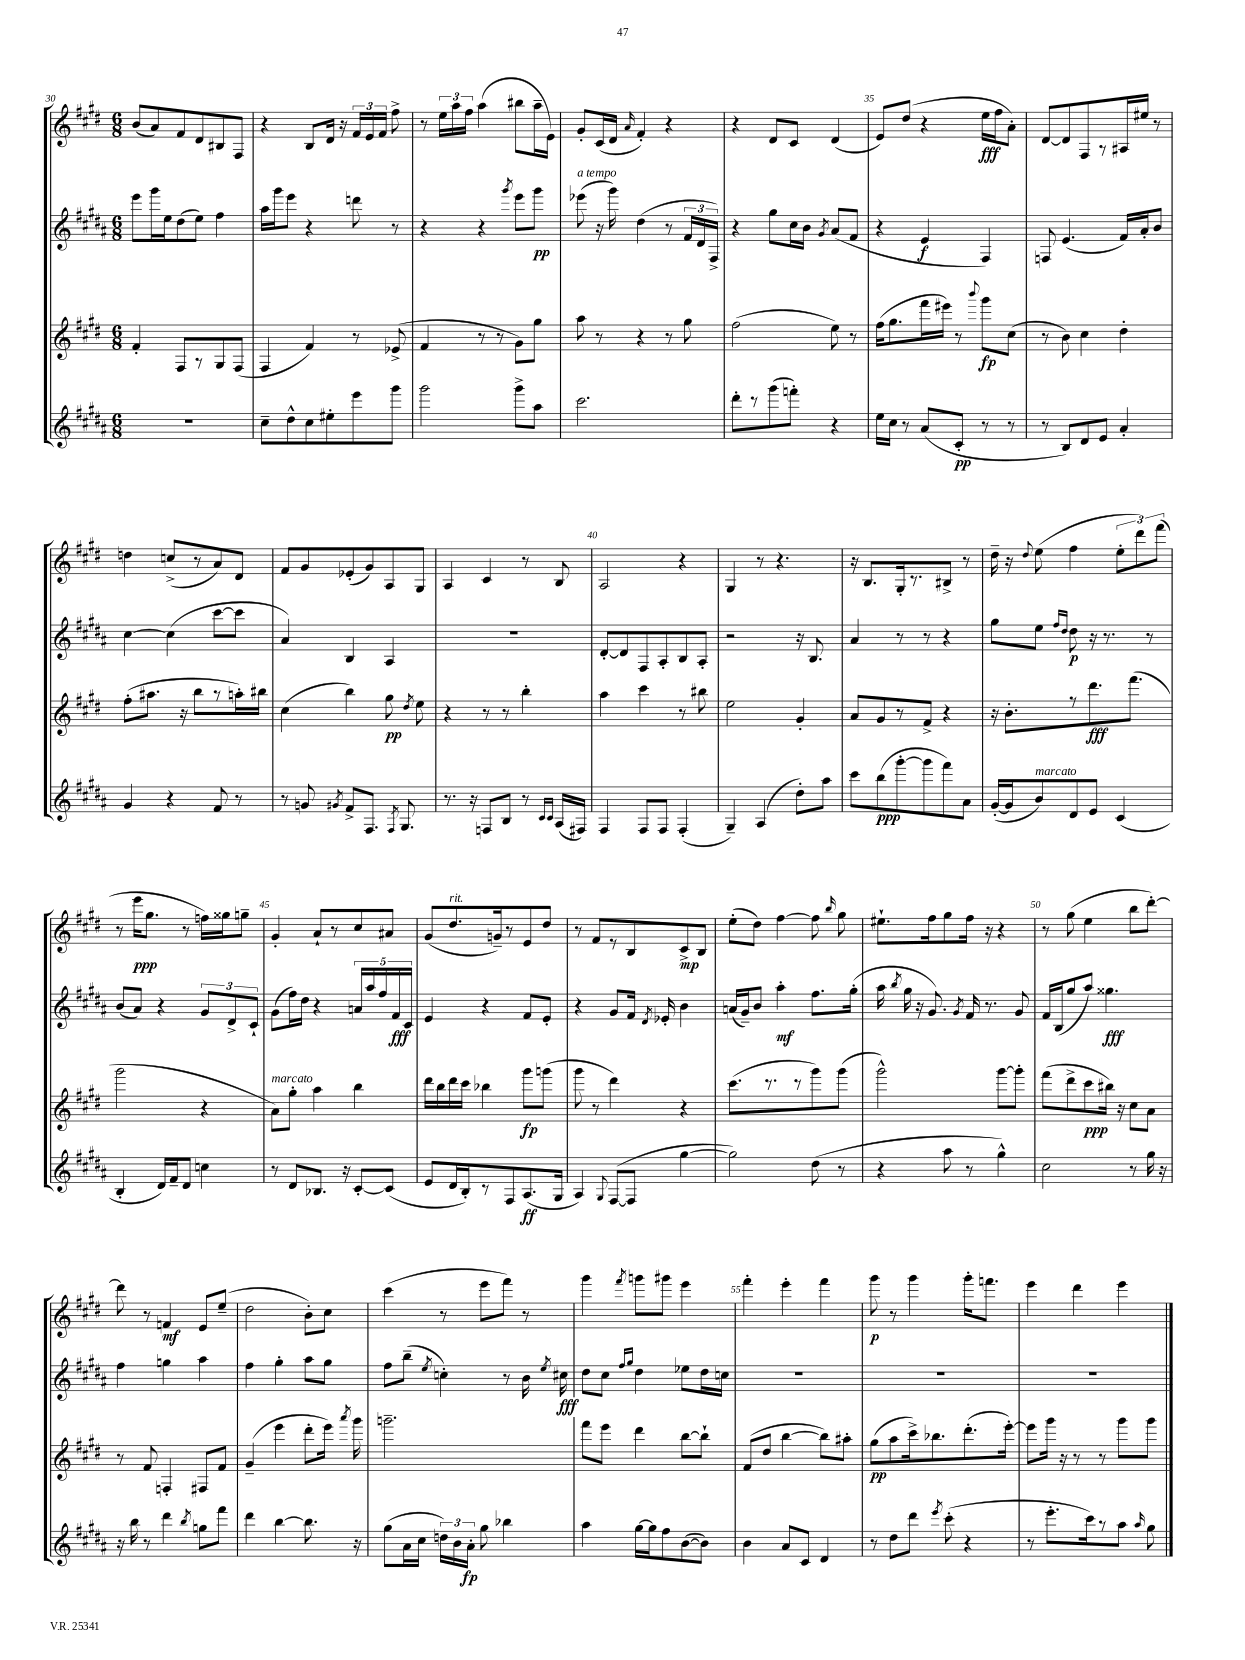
<<
\new StaffGroup <<
\new Staff = "s0" {
    \clef treble \key e \major \numericTimeSignature \time 6/8
    \autoBeamOff b'8[( a'8) fis'8 dis'8 bis8 fis8] |
    r4 b8[ dis'16] r16 \tuplet 3/2 { fis'16[ e'16 fis'16] } fis''8-> |
    r8 \tuplet 3/2 { e''16[ a''16 fis''16] } a''4( bis''8[ a''16-- e'16]) |
    gis'8[-. cis'16( dis'16] \grace { a'16 } fis'4-.) r4 |
    r4 dis'8[ cis'8] dis'4( |
    e'8[) dis''8]( r4 e''16[\fff fis''16 a'8]-.) |
    dis'8[~ dis'8 fis8 r8 ais16 eis''16] r8 |
    d''4 c''8[->( r8 a'8) dis'8] |
    fis'8[ gis'8 ees'8-.( gis'8) a8 gis8] |
    a4 cis'4 r8 b8 |
    a2 r4 |
    gis4 r8 r4. |
    r16 b8.[ gis16-. r8. bis8]-> r8 |
    dis''16-- r16 \appoggiatura { dis''8 } e''8( fis''4 \tuplet 3/2 { e''8[-. dis'''8) fis'''8]( } |
    r8 e'''16[\ppp gis''8.] r8 f''16[) gisis''16 g''8]-- |
    gis'4-. a'8[-! r8 cis''8 ais'8] |
    gis'8[( dis''8.^\markup { \italic "rit." } g'16--) r8 e'8 dis''8] |
    r8 fis'8[ r8 b8 cis'8->\mp b8] |
    e''8[-.( dis''8]) fis''4~ fis''8 \grace { b''16 } gis''8 |
    eis''8.[-! fis''16 gis''8 fis''16] r16 r4 |
    r8 gis''8( e''4 b''8[ dis'''8]~-.) |
    dis'''8 r8 f'4\mf e'8[ e''8]--( |
    dis''2 b'8[-.) cis''8] |
    cis'''4( r8 e'''8[ fis'''8]) r8 |
    gis'''4 \acciaccatura { fis'''8 } g'''8[ gis'''8] e'''4 |
    fis'''4-. e'''4-. fis'''4 |
    gis'''8\p r8 gis'''4 gis'''16[-. f'''8.] |
    e'''4 dis'''4 e'''4 \bar "|." |
}
\new Staff = "s1" {
    \clef treble \key b \major \numericTimeSignature \time 6/8
    \autoBeamOff e'''8[ gis'''16 e''16 dis''8( e''8]) fis''4 |
    ais''16[ gis'''16 e'''8] r4 d'''8 r8 |
    r4 r4 \acciaccatura { gis'''8 } e'''8[ gis'''8]\pp |
    ees'''8^\markup { \italic "a tempo" }( r16 gis'''16) dis''4( r8 \tuplet 3/2 { fis'16[ dis'16 fis16]->) } |
    r4 gis''8[ cis''16 b'16] \acciaccatura { gis'8 } ais'8[( fis'8] |
    r4 e'4\f fis4) |
    f8 e'4.( fis'16[) ais'16-. b'8] |
    cis''4~ cis''4( cis'''8[~ cis'''8] |
    ais'4) b4 ais4 |
    R2. |
    dis'8[~-. dis'8 fis8 ais8-. b8 ais8]-. |
    r2 r16 b8. |
    ais'4 r8 r8 r4 |
    gis''8[ e''8] \grace { fis''16[ dis''16] } dis''8\p r16 r8. r8 |
    b'8[( ais'8]) r4 \tuplet 3/2 { gis'8[ dis'8-> cis'8]-! } |
    gis'8[( fis''16) dis''16] r4 \tuplet 5/4 { a'16[ ais''16 fis''16 fis'16\fff cis'16] } |
    e'4 r4 fis'8[ e'8]-. |
    r4 gis'8[ fis'16] \acciaccatura { dis'8 } ees'16-. b'4 |
    a'16[( gis'16--) b'8] ais''4-.\mf fis''8.[ gis''16]-.( |
    ais''16 \acciaccatura { b''8 } gis''16 r16 gis'8.) \acciaccatura { gis'8 } fis'16 r8. gis'8 |
    fis'16[ b16( gis''8 ais''8]) gisis''4.\fff |
    fis''4 g''4 ais''4 |
    fis''4 gis''4-. ais''8[ gis''8] |
    fis''8[ b''8]--( \acciaccatura { e''8 } c''4-.) r8 b'16 \acciaccatura { e''8 } cis''16\fff |
    dis''8[ cis''8] \grace { fis''16[ gis''16] } dis''4 ees''8[ dis''16 c''16] |
    R2. |
    R2. |
    R2. \bar "|." |
}
\new Staff = "s2" {
    \clef treble \key e \major \numericTimeSignature \time 6/8
    \autoBeamOff fis'4-. fis8[ r8 gis8 fis8]( |
    fis4 fis'4) r8 ees'8->( |
    fis'4 r8 r8 gis'8[) gis''8] |
    a''8 r8 r4 r8 gis''8 |
    fis''2( e''8) r8 |
    fis''16[( gis''8. fis'''16 eis'''16]) r8 \appoggiatura { b'''8 } gis'''8[\fp cis''8]( |
    r8 b'8) cis''4 dis''4-. |
    fis''8[-.( ais''8.] r16 b''8[ r8 a''16-.) bis''16] |
    cis''4( b''4) gis''8\pp \acciaccatura { dis''8 } e''8 |
    r4 r8 r8 b''4-. |
    a''4 cis'''4 r8 bis''8 |
    e''2 gis'4-. |
    a'8[ gis'8 r8 fis'8]-> r4 |
    r16 b'8.[-. r8 dis'''8.\fff fis'''8.]( |
    gis'''2 r4 |
    a'8[^\markup { \italic "marcato" }) gis''8]-. a''4 b''4 |
    dis'''16[ b''16 dis'''16 cis'''16] bes''4 gis'''8[\fp g'''8]( |
    gis'''8 r8 dis'''4) r4 |
    cis'''8.[( r8. r8 gis'''8) gis'''8]( |
    gis'''2-^) gis'''8[~ gis'''8]-. |
    fis'''8[( dis'''8-> cis'''8\ppp bis''16]) r16 cis''8[ a'8] |
    r8 fis'8 f4-. fis8[ fis'8] |
    gis'4--( e'''4 dis'''8[-. e'''16]) \acciaccatura { a'''8 } gis'''16 |
    g'''2.-- |
    fis'''8[ e'''8] dis'''4 b''8[~ b''8]-! |
    fis'8[( dis''8] b''4~ b''8[) ais''8]-. |
    gis''8[\pp( a''8 cis'''16->) bes''8. dis'''8.-.( e'''16]~-.) |
    e'''8[ gis'''16] r16 r8 r8 gis'''8[ gis'''8] \bar "|." |
}
\new Staff = "s3" {
    \clef treble \key b \major \numericTimeSignature \time 6/8
    \autoBeamOff R2. |
    cis''8[-- dis''8-^ cis''8 eis''8-. e'''8 gis'''8] |
    gis'''2 gis'''8[-> ais''8] |
    cis'''2. |
    dis'''8[-. r8 gis'''8( f'''8]-.) r4 |
    e''16[ cis''16] r8 ais'8[( cis'8]-.\pp r8 r8 |
    r8 b8[) dis'8 e'8] ais'4-. |
    gis'4 r4 fis'8 r8 |
    r8 g'8 \acciaccatura { gis'8 } fis'8[-> fis8.] \acciaccatura { fis8 } gis8. |
    r8. r16 f8[ b8] r8 \grace { cis'16[ cis'16] } ais16[( fis16]) |
    fis4 fis8[ fis8] fis4-.( |
    gis4--) ais4( dis''8[-.) ais''8] |
    cis'''8[ b''8\ppp( gis'''8~-. gis'''8 fis'''8) ais'8] |
    gis'16[~-.( gis'16 b'8^\markup { \italic "marcato" }) dis'8 e'8] cis'4( |
    b4-. dis'16[) fis'16-- dis'8] c''4 |
    r8 dis'8[ bes8.] r16 cis'8[~-. cis'8]( |
    e'8[ dis'16 b16-.) r8 fis8 ais8.\ff( gis16] |
    ais4) \appoggiatura { gis8 } fis8[~( fis8] gis''4~ |
    gis''2) dis''8( r8 |
    r4 ais''8 r8 gis''4-^) |
    cis''2 r8 gis''16 r16 |
    r16 b''16 r8 dis'''4 \acciaccatura { b''8 } g''8[ fis'''8] |
    dis'''4 b''4~ b''8. r16 |
    gis''8[( ais'16 cis''16] \tuplet 3/2 { d''16[) b'16 ais'16]-.\fp } gis''8 bes''4 |
    ais''4 gis''16[~ gis''16 fis''8 b'8~( b'8]) |
    b'4 ais'8[ cis'8] dis'4 |
    r8 dis''8[ dis'''8] \acciaccatura { e'''8 } cis'''8-.( r4 |
    r8 e'''8.[-. cis'''16) r8 ais''8] \grace { ais''16 } gis''8 \bar "|." |
}
>>
>>
\layout { \context { \Score currentBarNumber = #30 \override BarNumber.break-visibility = ##(#f #t #t) barNumberVisibility = #(every-nth-bar-number-visible 5) } }
